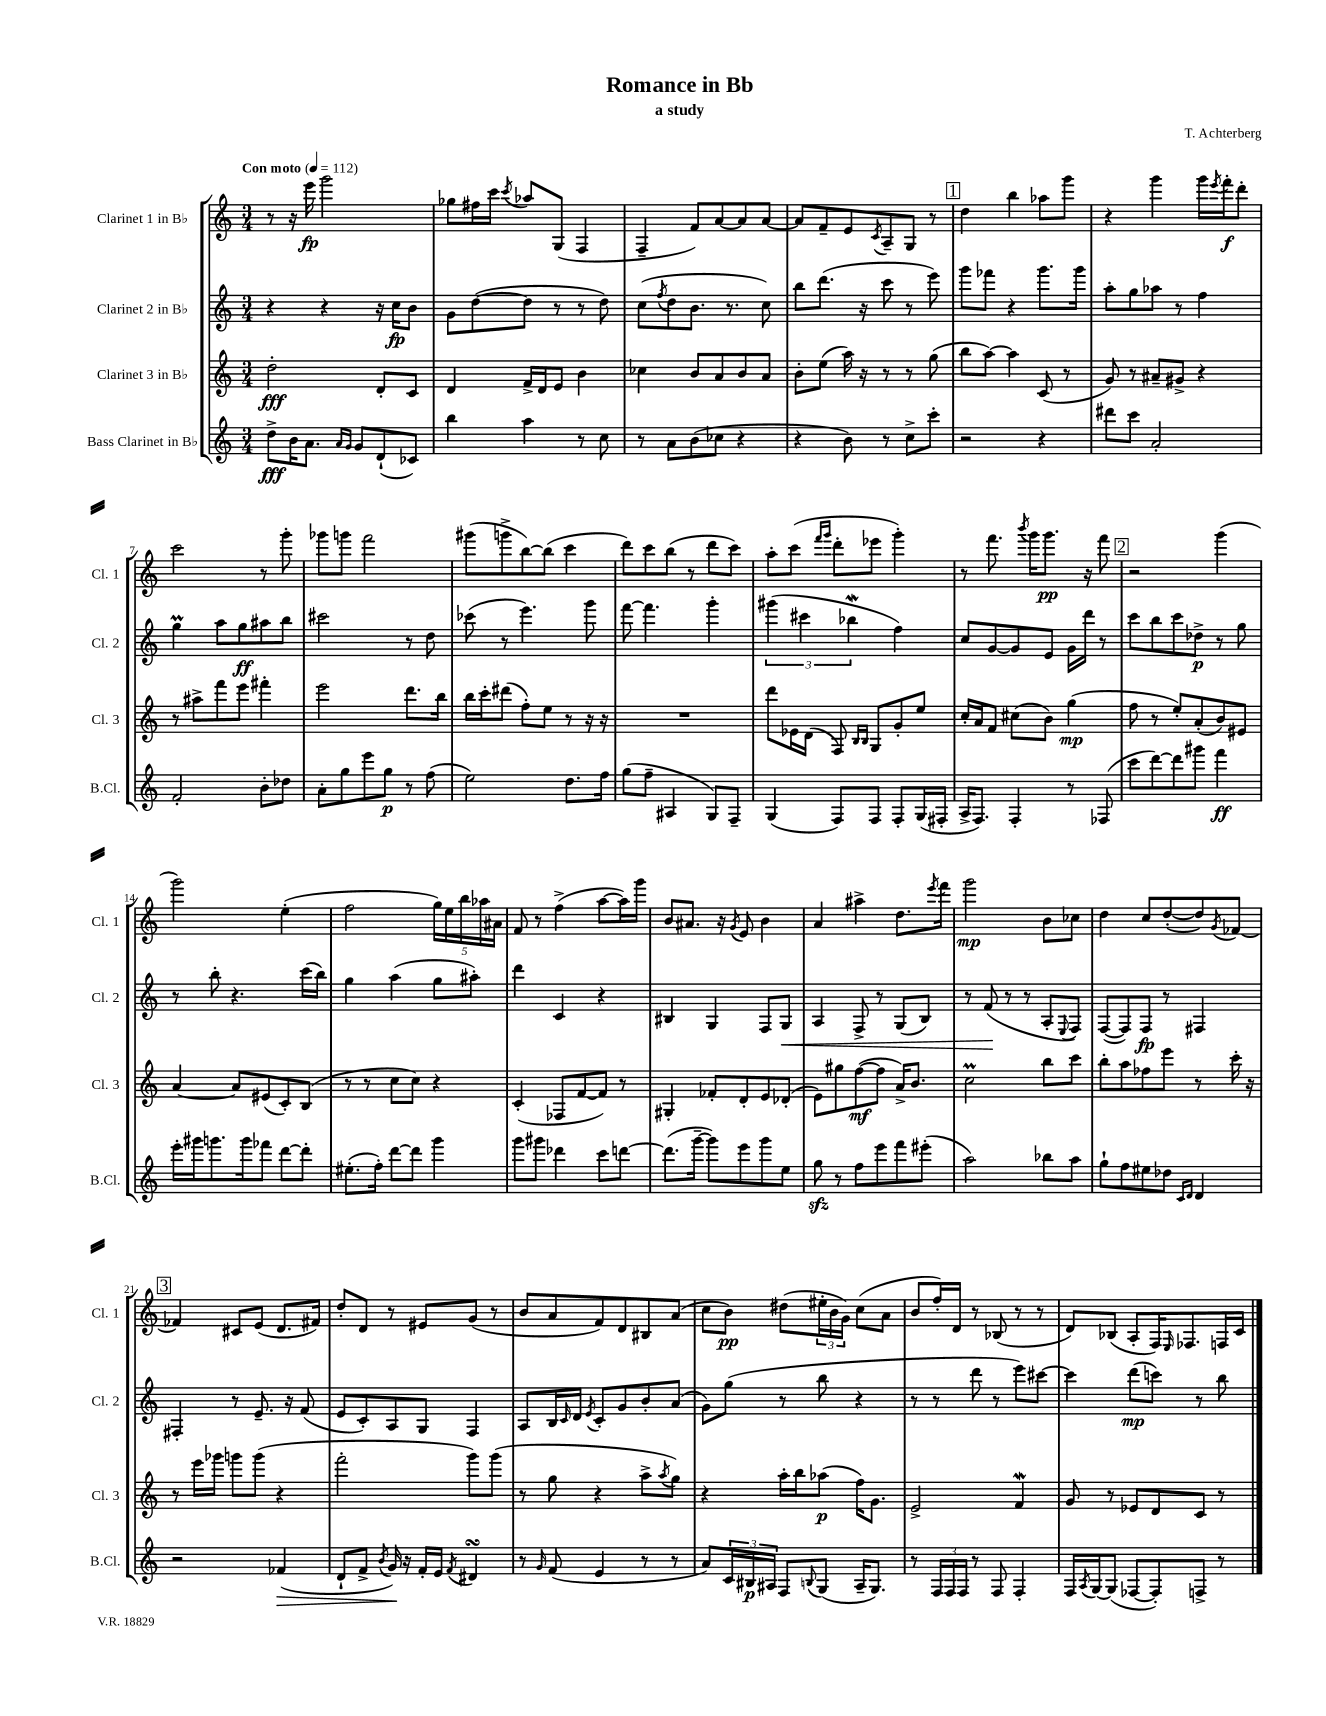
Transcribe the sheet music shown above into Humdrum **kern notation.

**kern	**kern	**kern	**kern
*staff4	*staff3	*staff2	*staff1
*clefG2	*clefG2	*clefG2	*clefG2
*k[]	*k[]	*k[]	*k[]
*M3/4	*M3/4	*M3/4	*M3/4
*MM112	*MM112	*MM112	*MM112
8dd^\L	2dd'\	4r	8r
16b\K	.	.	16r
8.a\J	.	.	16eee\
.	.	4r	2ggg\
16qqa/LL	.	.	.
16qqg/JJ	.	.	.
8g/L	.	.	.
(8d`/	8d'/L	16r	.
.	.	16cc\LK	.
8c-/J)	8c/J	8b\J	.
=	=	=	=
4bb\	4d/	8g\L	8gg-\L
.	.	([8dd\	16ff#\L
.	.	.	16ccc\JJ
.	.	.	8qccc/
4aa\	16f^/LL	8dd\]J	8aa-/L
.	16d/J	.	.
.	8e/J	8r	(8G/J
8r	4b\	8r	4F/
8cc\	.	8dd\)	.
=	=	=	=
8r	4cc-\	(8cc\L	4F~/
.	.	8qff/	.
8a\L	.	8dd\	.
(8b\	8b/L	8.b\J	8f/L)
8cc-\J	8a/	.	[8a/
.	.	8.r	.
4r	8b/	.	8a/]
.	8a/J	8cc\)	[8a/J
=	=	=	=
4r	8b'\L	8bb\L	8a/]L
.	(8ee\J	(8.ddd\J	8f~/
8b\)	16aa\)	.	8e/
.	16r	16r	.
.	.	.	8qc/
8r	8r	8ccc\	8A~/
8cc^\L	8r	8r	8G/J
8ccc'\J	(8gg\	8eee\)	8r
=	=	=	=
2r	8bb\L	8ggg\L	4dd\
.	[8aa\J)	8fff-\J	.
.	4aa\]	4r	4bb\
4r	(8c/	8.ggg\L	8aa-\L
.	8r	.	8ggg\J
.	.	16ggg\Jk	.
=	=	=	=
8ddd#\L	8g/)	8aa'\L	4r
8ccc\J	8r	8gg\	.
2a'/	8a#~/L	8aa-\J	4ggg\
.	8g#^/J	8r	.
.	4r	4ff\	16ggg\LL
.	.	.	8qeee/
.	.	.	16fff'\J
.	.	.	8ddd'\J
=	=	=	=
2f'/	8r	4gg\	2ccc\
.	8aa#^\L	.	.
.	8fff\	8aa\L	.
.	8eee\J	8gg\	.
8b'\L	4fff#'\	8aa#\	8r
8dd-\J	.	8bb\J	8ggg'\
=	=	=	=
8a'\L	2eee\	2ccc#\	8ggg-\L
8gg\	.	.	8ggg\J
8eee\	.	.	2fff\
8gg\J	.	.	.
8r	8.ddd\L	8r	.
(8ff\	.	8dd\	.
.	16bb\Jk	.	.
=	=	=	=
2ee\)	16bb\LL	(8ccc-\	(8ggg#\L
.	16ccc'\J	.	.
.	(8ddd#\J	8r	8ggg^\
.	8ff'\L)	4.eee\)	[8bb\)
.	8ee\J	.	(8bb\]J
8.dd\L	8r	.	4ccc\
.	16r	8ggg\	.
16ff\Jk	16r	.	.
=	=	=	=
(8gg\L	2.r	[8fff\	8ddd\L)
8ff~\J	.	4.fff\]	8ccc\
4A#/	.	.	(8bb\J
.	.	.	8r
8G/L)	.	4ggg'\	8ddd\L
8F~/J	.	.	8ccc\J)
=	=	=	=
(4G/	8ddd\L	(6ggg#\	8aa'\L
.	16e-\L	.	(8ccc\J
.	.	6ccc#\	.
.	(16d\JJ	.	.
.	.	.	16qqfff/LL
.	.	.	16qqggg/JJ
8F/L)	8F/)	.	8ddd'\L
.	.	6bb-\	.
.	16qqB/LL	.	.
.	16qqB/JJ	.	.
8F/J	8G/L	.	8eee-\J
8F'/L	8g'/	4ff\)	4ggg'\)
(16G/L	8ee/J	.	.
16F#'/JJ	.	.	.
=	=	=	=
16A^/LK	16cc'/LL	8cc/L	8r
8.F/J)	16a/J	.	.
.	8f/J	[8g/	8.fff\
4F'/	(8cc#\L	8g/]	.
.	.	.	8qbbb/
.	.	.	16ggg\LK
.	8b\J)	8e/J	8.ggg\J
8r	(4gg\	16g\LL	.
.	.	16ddd\JJ	16r
(8F-/	.	8r	8fff\
=	=	=	=
8ccc\L	8ff\	8ccc\L	2r
[8ddd\)	8r	8bb\	.
8ddd\]	8ee'/L)	8ccc\	.
8ggg#\J	(8a'/	8dd-^\J	.
4fff\	8b/)	8r	(4ggg\
.	8e#/J	8gg\	.
=	=	=	=
16eee'\LL	[4a/	8r	2ggg\)
16ggg#\J	.	.	.
8.ggg\	.	8bb'\	.
.	8a/]L	4.r	.
16ggg\k	.	.	.
8fff-\J	(8e#/	.	.
[8ddd\L	8c'/)	.	(4ee'\
8ddd'\]J	(8B/J	(16ccc\LL	.
.	.	16bb\JJ)	.
=	=	=	=
(8.ee#'\L	8r	4gg\	2ff\
.	8r	.	.
16ff'\Jk)	.	.	.
[8ddd\L	8cc\L	(4aa\	.
8ddd\]J	8cc\J)	.	.
4ggg\	4r	8gg\L	20gg\LL)
.	.	.	20ee\
.	.	.	20bb\
.	.	8aa#'\J)	.
.	.	.	20aa-\
.	.	.	20a#\JJ
=	=	=	=
8ggg\L	(4c'/	4ddd\	8f/
8ggg#\J	.	.	8r
4ddd-\	8F-/L	4c/	(4ff^\
.	[8f/	.	.
8ccc\L	8f/]J)	4r	[8aa\L
[8ddd\J	8r	.	16aa\]L)
.	.	.	16ggg\JJ
=	=	=	=
(8.ddd\]L	4G#'/	4B#/	8b/L
.	.	.	8.a#/J
[16ggg~\Jk	.	.	.
8ggg\]L)	8f-'/L	4G/	.
.	.	.	16r
.	.	.	8qg/
8eee\	8d'/	.	8e/
8ggg\	8e/	8F/L	4b\
8ee\J	(8d-'/J	8G/J	.
=	=	=	=
8gg\	8e\L)	4A/	4a/
8r	8gg#\	.	.
8ff\L	([8ff\	8F^/	4aa#^\
8eee\	8ff\]J	8r	.
8fff\	16a^/LK)	(8G/L	8.dd\L
.	8.b/J	.	.
(8eee#'\J	.	8B/J)	.
.	.	.	8qeee/
.	.	.	16fff\Jk
=	=	=	=
2aa\)	2cc\	8r	2ggg\
.	.	(8f/	.
.	.	8r	.
.	.	8r	.
8bb-\L	8bb\L	8A'/L	8b\L
.	.	8qqE/	.
8aa\J	8ccc\J	8F/J)	8cc-\J
=	=	=	=
8gg`\L	8bb'\L	([8F/L	4dd\
8ff\	8aa\	8F/])	.
8ee#\	8ff-\	8F/J	8cc/L
8dd-\J	8eee\J	8r	([8dd'/
16qqc/LL	.	.	.
16qqd/JJ	.	.	.
4d/	8r	4F#/	8dd/])
.	.	.	8qg/
.	16ccc'\	.	[8f-/J
.	16r	.	.
=	=	=	=
2r	8r	4F#'/	4f-/]
.	16eee\LL	.	.
.	16ggg-\JJ	.	.
.	8ggg\L	8r	8c#/L
.	(8ggg\J	8.e~/	(8e/J
(4f-/	4r	.	8.d/L
.	.	16r	.
.	.	(8f/	.
.	.	.	16f#/Jk)
=	=	=	=
8d`/L	2fff'\	8e/L	8dd'/L
8f^/J	.	8c'/)	8d/J
8qb/	.	.	.
16g/)	.	8A/	8r
16r	.	.	.
16f'/LL	.	8G/J	8e#/L
16e/JJ	.	.	.
8qf/	.	.	.
4d#/	8ggg\L)	4F/	(8g/J
.	(8ggg\J	.	8r
=	=	=	=
8r	8r	8A/L	8b/L
16qqg/	.	.	.
(8f/	8gg\	16B/L	8a/
.	.	16qqc/	.
.	.	16d/JJ	.
.	.	8qe/	.
4e/	4r	8c'/L	8f/)
.	.	8g/	8d/
8r	8aa^\L	8b'/	8B#/
.	8qaa/	.	.
8r	8gg\J)	(8a/J	(8a/J
=	=	=	=
8a/L)	4r	8g\L)	8cc\L
24c/L	.	(8gg\J	8b\J)
24B#/	.	.	.
24A#/JJ	.	.	.
8F/L	16aa'\LL	8r	(8dd#\L
.	16bb\J	.	.
8qqB/	.	.	.
(8G/J	(8aa-\J	8bb\	24ee#'\L
.	.	.	24b\
.	.	.	24g\JJ)
16A#~/LK	16ff\LK)	4r	(8cc\L
8.G/J)	8.g\J	.	.
.	.	.	8a\J
=	=	=	=
8r	2e^/	8r	8b/L
24F/LL	.	8r	16ff'/L)
24F/	.	.	.
.	.	.	16d/JJ
24F/JJ	.	.	.
8r	.	8ddd\	8r
8F/	.	8r	(8B-/
4F'/	4f/	8eee\L)	8r
.	.	[8ccc#\J	8r
=	=	=	=
16F/LL	8g/	4ccc#\]	8d/L)
8qA/	.	.	.
[16G/J	.	.	.
(8G/]J	8r	.	(8B-/J
[8F-/L	8e-/L	(8ddd\L	8A'/L
8F-'/])	8d/	8ccc\J)	16F/K)
.	.	.	16qqE/
.	.	.	8.F-/
8F^/J	8c/J	8r	.
8r	8r	8bb\	16F/L
.	.	.	16c/JJ
==	==	==	==
*-	*-	*-	*-
